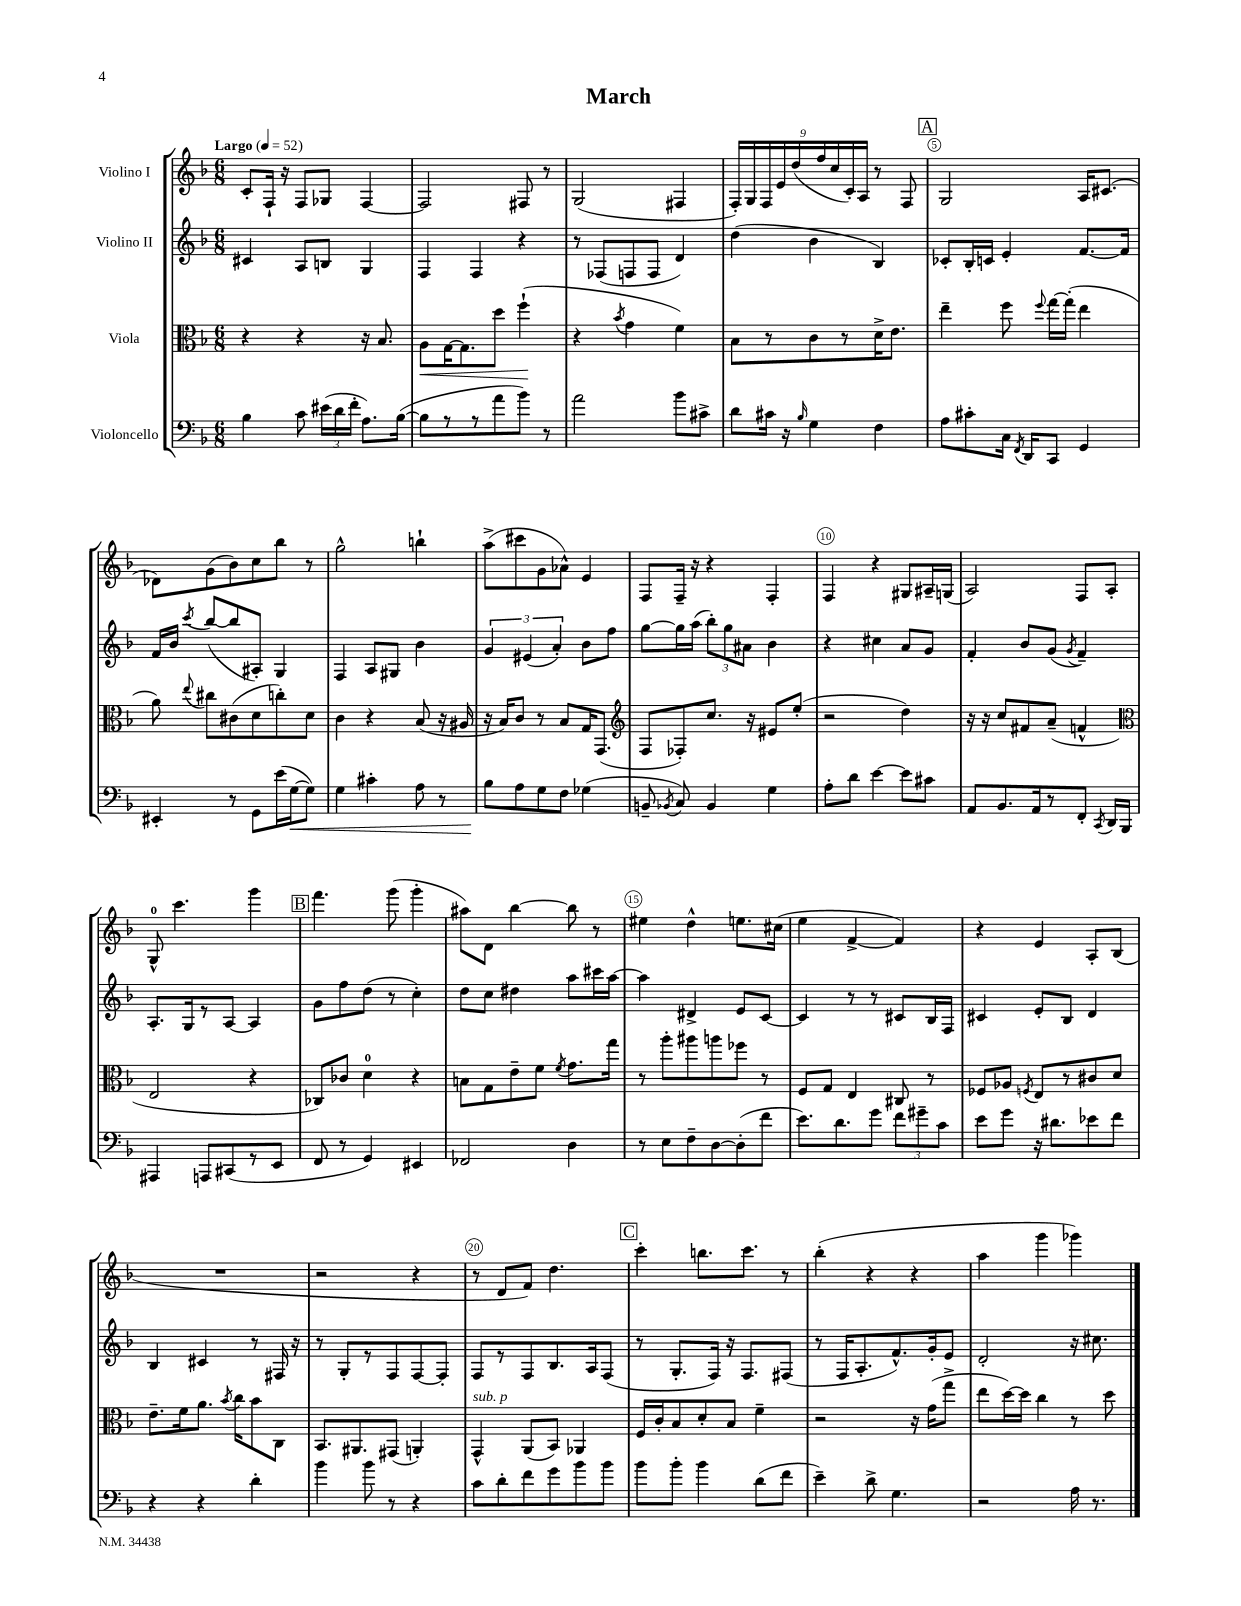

**kern	**kern	**kern	**kern
*staff4	*staff3	*staff2	*staff1
*clefF4	*clefC3	*clefG2	*clefG2
*k[b-]	*k[b-]	*k[b-]	*k[b-]
*M6/8	*M6/8	*M6/8	*M6/8
*MM52	*MM52	*MM52	*MM52
4B-	4r	4c#	8c'
.	.	.	16F`
.	.	.	16r
8c	4r	8A	8F
(24e#	.	8B	8G-
24d	.	.	.
24f'	.	.	.
8.A)	16r	4G	[4F
.	8.B-	.	.
([16B-	.	.	.
=	=	=	=
8B-]	8A	4F	2F]
8r	[16G	.	.
.	8.G]	.	.
8r	.	4F	.
8a	8dd	.	.
8b-)	(4ff`	4r	8F#
8r	.	.	8r
=	=	=	=
2a	4r	8r	(2G
.	.	(8F-	.
.	8qb-	.	.
.	4g	8F	.
.	.	8F	.
8b-	4f)	4d)	4F#
8c#^	.	.	.
=	=	=	=
8d	8B-	(4dd	18F')
.	.	.	18G
.	.	.	18F
16c#	8r	.	.
.	.	.	18e
16r	.	.	.
.	.	.	(18dd
16qqB-	.	.	.
4G	8c	4b-	.
.	.	.	18ff
.	.	.	18cc
.	8r	.	.
.	.	.	18c')
.	.	.	18A
4F	16d^	4B-)	8r
.	8.e	.	.
.	.	.	8F
=	=	=	=
8A	4ee~	8c-'	2G
8c#'	.	16B-'	.
.	.	16c	.
16C	8ff	4e'	.
8qFF	.	.	.
16DD	.	.	.
.	8qqff	.	.
8CC	[16gg	.	.
.	(16gg']	.	.
4GG	4ee	[8.f	16A
.	.	.	(8.c#
.	.	16f]	.
=	=	=	=
4EE#'	8a)	16f	8d-)
.	.	16b-	.
.	8qqee	8qccc	.
.	8cc#	([8bb-	(8g
8r	(8c#	8bb-]	8b-)
8GG	8d	8A#')	8cc
(16e	8cc')	4G	8bb-
[16G	.	.	.
8G])	8d	.	8r
=	=	=	=
4G	4c	4F	2gg^^
4c#'	4r	8A	.
.	.	8G#	.
8A	(8B-	4b-	4bb`
8r	16r	.	.
.	16A#	.	.
=	=	=	=
8B-	16r	6g	(8aa^
.	16B-)	.	.
8A	8c	.	8ccc#
.	.	(6e#	.
8G	8r	.	8g
.	.	6a')	.
8F	8B-	.	8a-^^)
(4G-	16G	8b-	4e
.	(8.GG	.	.
.	.	8ff	.
=	=	=	=
*	*clefG2	*	*
8BB~	8F	[8gg	8F
8qBB-	.	.	.
8C)	8F-')	16gg]	16F~
.	.	(16aa	16r
4BB-	8.cc	12bb-')	4r
.	.	12gg	.
.	.	12a#	.
.	16r	.	.
4G	8e#	4b-	4F'
.	(8ee'	.	.
=	=	=	=
8A'	2r	4r	4F
8d	.	.	.
[4e	.	4cc#	4r
8e]	4dd)	8a	8G#
8c#	.	8g	16A#~
.	.	.	(16G
=	=	=	=
8AA	16r	4f'	2A)
.	16r	.	.
8.BB-	8cc	.	.
.	8f#	8b-	.
16AA	.	.	.
8r	(8a~	(8g	.
.	.	8qg	.
8FF'	4f^^	4f~)	8F
8qCC	.	.	.
16DD	.	.	8A'
16BBB-	.	.	.
=	=	=	=
*	*clefC3	*	*
4AAA#	2E	8.A'	8G^^
.	.	.	4.ccc
.	.	16G	.
8AAA	.	8r	.
(8CC#	.	[8A	.
8r	4r	4A]	4ggg
8EE	.	.	.
=	=	=	=
8FF	8C-)	8g	4.fff
8r	8c-	8ff	.
4GG)	4d	(8dd	.
.	.	8r	(8ggg
4EE#	4r	4cc')	4ggg'
=	=	=	=
2FF-	8B	8dd	8aa#)
.	8G	8cc	8d
.	8e~	4dd#	[4bb-
.	8f	.	.
.	8qf	.	.
4D	8.g	8aa	8bb-]
.	.	16ccc#	8r
.	16gg	[16aa	.
=	=	=	=
8r	8r	4aa]	4ee#
8E	8aa'	.	.
8F~	8aa#	4d#^	4dd^^
[8D	8aa	.	.
(8D']	8ff-	8e	8.ee
8f	8r	[8c	.
.	.	.	(16cc#
=	=	=	=
8.e)	8F	4c]	4ee
.	8G	.	.
8.d	.	.	.
.	4E	8r	[4f^
8g	.	8r	.
12f	8C#	8c#	4f])
12g#~	.	.	.
.	8r	16B-	.
12c	.	.	.
.	.	16F	.
=	=	=	=
8e	8F-	4c#	4r
8g	8A-	.	.
.	8qF	.	.
16r	8E	8e'	4e
8.d#	.	.	.
.	8r	8B-	.
8e-	8c#	4d	8A'
8f	8d	.	(8B-
=	=	=	=
4r	8.e~	4B-	2.r
.	16f	.	.
4r	8.a	4c#	.
.	8qb-	.	.
.	16cc	.	.
4d'	8b-	8r	.
.	8C	16F#	.
.	.	16r	.
=	=	=	=
4b-	8.BB-	8r	2r
.	.	8G'	.
.	8.AA#	.	.
8b-	.	8r	.
8r	(8GG#	8F	.
4r	4AA')	[8F	4r
.	.	8F']	.
=	=	=	=
8c	4GG^^	8F	8r
8d'	.	8r	8d
8f	(8AA	8F	8f)
8g	8BB-)	8.B-	4.dd
8b-	4AA-	.	.
.	.	16A	.
8b-	.	(8F	.
=	=	=	=
8b-	16F	8r	4ccc'
.	16c'	.	.
8b-'	8B-	8.G'	.
4b-	8d'	.	8.bb
.	.	16F)	.
.	8B-	16r	.
.	.	8.F	8.ccc
(8d	4f~	.	.
8f	.	(8F#	8r
=	=	=	=
4e~)	2r	8r	(4bb-'
.	.	16F	.
.	.	8.A'	.
8d^	.	.	4r
4.G	.	8.f^^)	.
.	16r	.	4r
.	(16g	16g'	.
.	8gg^	8e	.
=	=	=	=
2r	8ee	2d'	4aa
.	[16dd)	.	.
.	16dd]	.	.
.	4cc	.	4ggg
16A	8r	16r	4ggg-)
8.r	.	8.cc#	.
.	8dd	.	.
==	==	==	==
*-	*-	*-	*-
